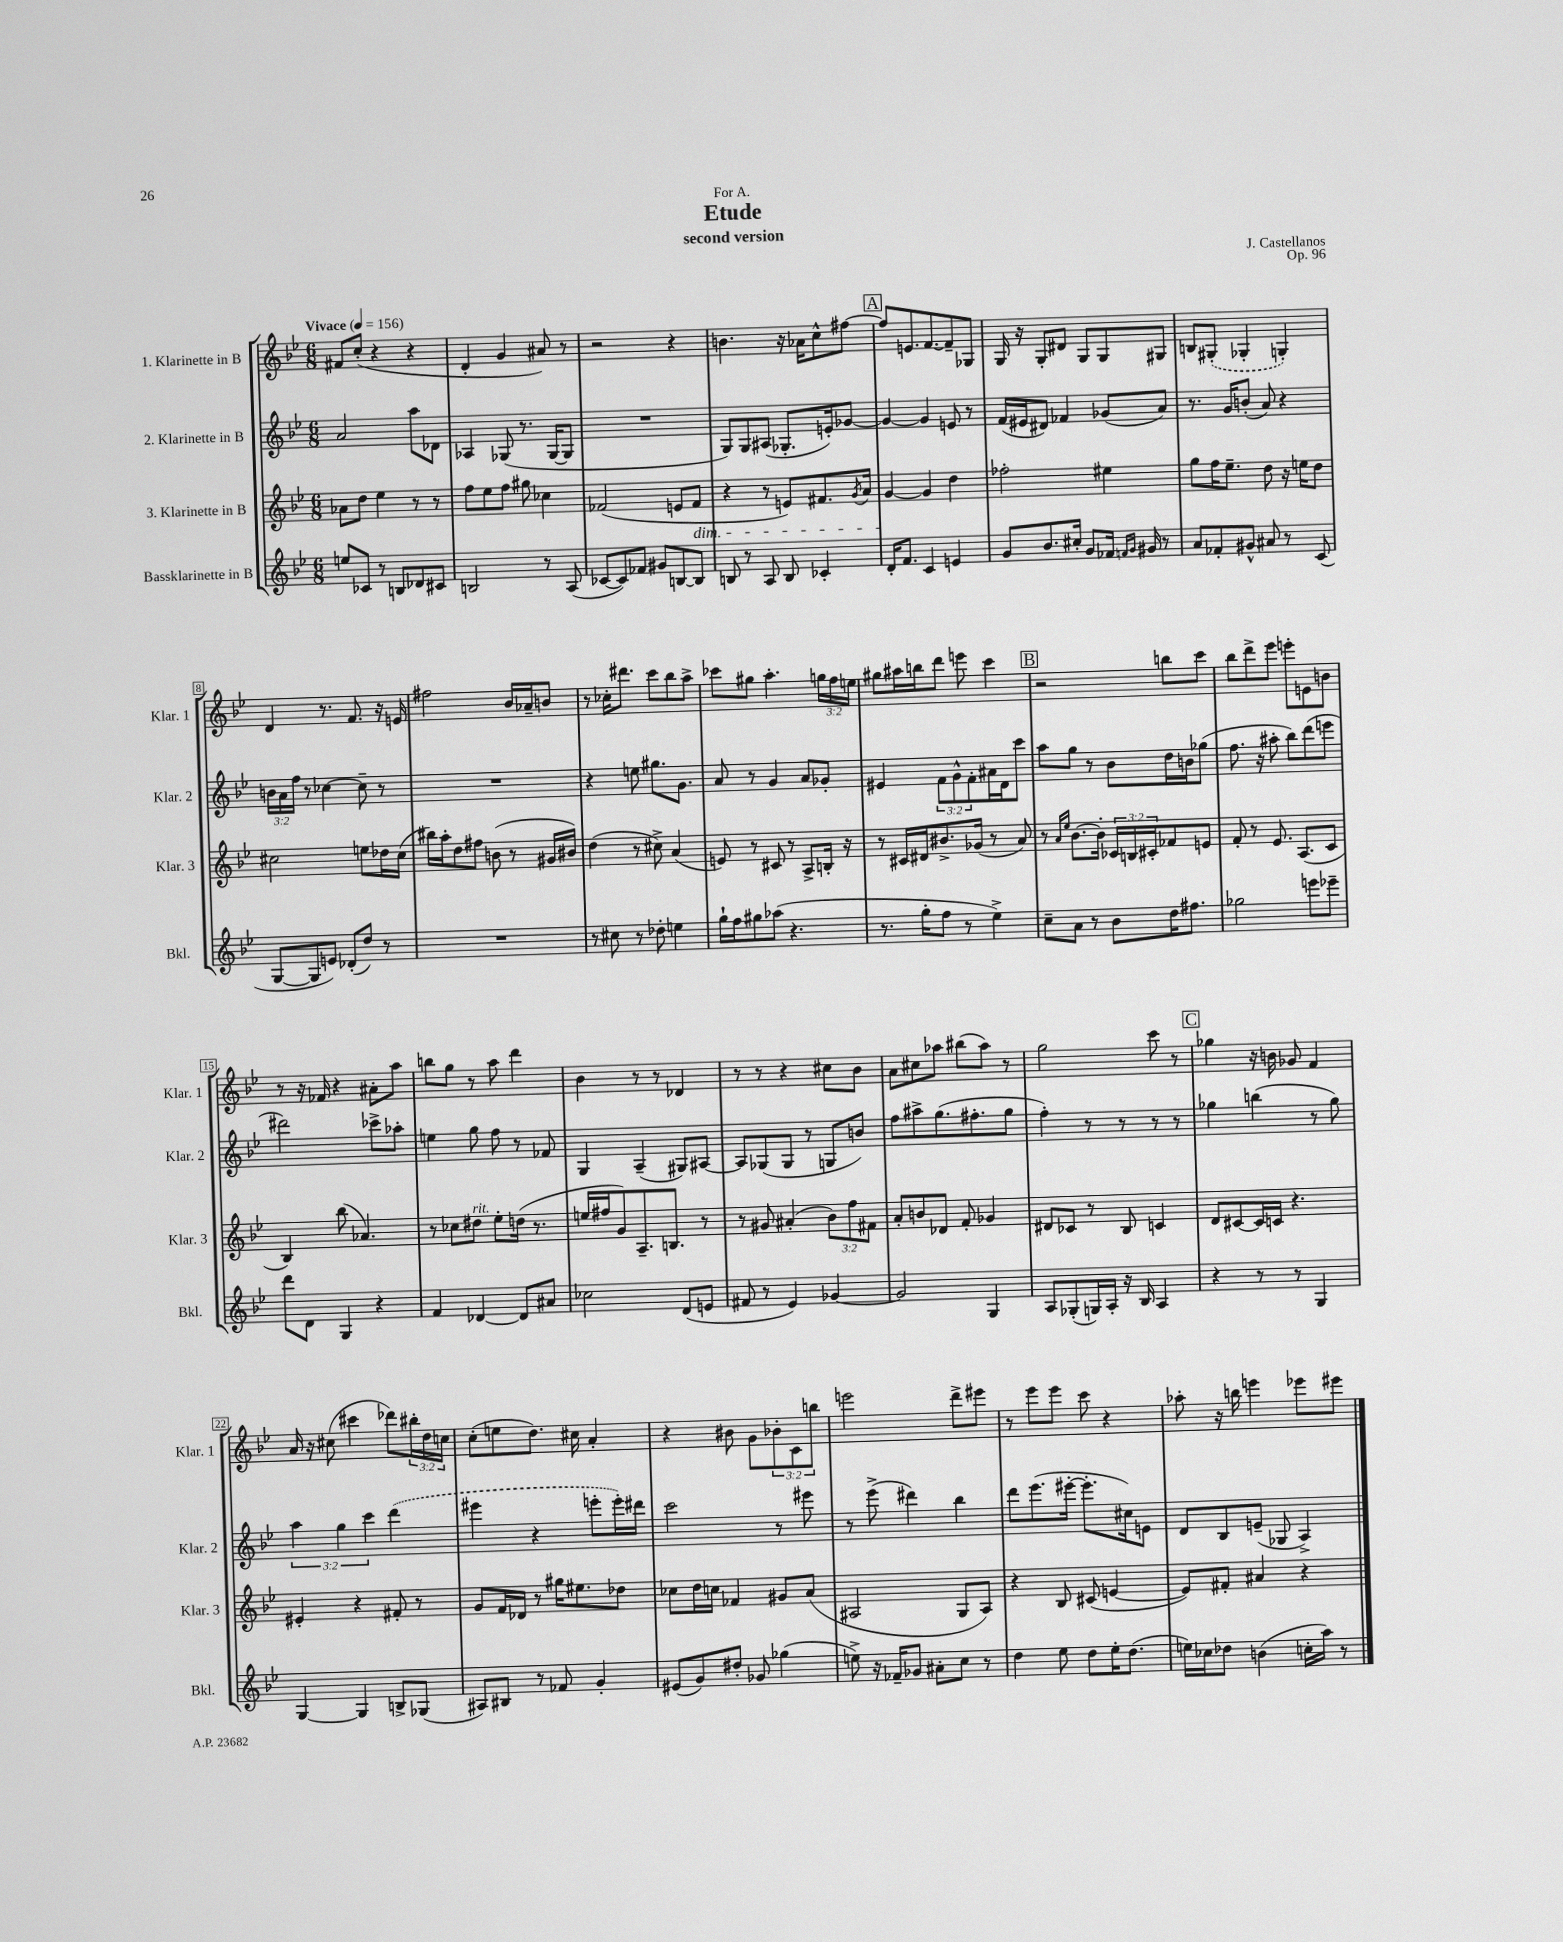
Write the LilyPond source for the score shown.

\header { title = "Etude" composer = "J. Castellanos" subtitle = "second version" dedication = "For A." opus = "Op. 96" }
<<
\new StaffGroup <<
\new Staff = "s0" \with { instrumentName = "1. Klarinette in B" shortInstrumentName = "Klar. 1" } {
    \clef treble \key bes \major \numericTimeSignature \time 6/8 \override Staff.TupletNumber.text = #tuplet-number::calc-fraction-text \tempo "Vivace" 4 = 156
    fis'8 c''8-.( r4 r4 |
    d'4-. g'4 ais'8) r8 |
    r2 r4 |
    b'4. r16 aes'16 c''8-^ fis''8~ |
    \mark \markup { \box "A" } fis''8 e'8. f'8.~ f'8-- ges8 |
    g16 r16 g8-. dis'8 g8 g8 gis8 |
    b8 \once \slurDashed gis8-.( ges4-. g4-.) |
    d'4 r8. f'8. r16 e'16 |
    fis''2 bes'16 aes'16-- b'8 |
    r8 ces''16-. dis'''8. c'''8 bes''8 a''8-> |
    ces'''8 gis''8 a''4.-. \tuplet 3/2 { g''16 f''16 e''16 } |
    gis''8 ais''16 b''16 d'''8 e'''8 c'''4 |
    \mark \markup { \box "B" } r2 b''8 c'''8 |
    bes''8 d'''8-> ees'''8 e'''8-. e'8 b'8 |
    r8 r16 fes'16 r4 ais'8-. a''8 |
    b''8 g''8 r8 a''8 d'''4 |
    bes'4 r8 r8 des'4 |
    r8 r8 r4 cis''8 bes'8 |
    a'8 cis''8 aes''8 bis''8( aes''8) r8 |
    g''2 c'''8 r8 |
    \mark \markup { \box "C" } ges''4 r16 b'16 ges'8 f'4 |
    a'16 r16 cis''8( cis'''4 des'''8) \tuplet 3/2 { bis''16-. d''16 c''16 } |
    c''8-.( e''8 d''8.) cis''16 a'4-. |
    r4 bis'8 g'8 \tuplet 3/2 { bes'8-. c'8 b''8 } |
    e'''2 d'''8-> eis'''8 |
    r8 ees'''8 ees'''8 c'''8 r4 |
    aes''8-. r16 b''16 e'''4 ees'''8 eis'''8 \bar "|." |
}
\new Staff = "s1" \with { instrumentName = "2. Klarinette in B" shortInstrumentName = "Klar. 2" } {
    \clef treble \key bes \major \numericTimeSignature \time 6/8 \override Staff.TupletNumber.text = #tuplet-number::calc-fraction-text
    a'2 a''8 des'8 |
    aes4 ges8( r8. ges16~ ges8 |
    R2. |
    g8) g8 ais8( ges8.-. e'16-.) ges'8~ |
    \mark \markup { \box "A" } ges'4~ ges'4 e'8 r8 |
    f'16( eis'16 dis'8) fes'4 ges'8( a'8) |
    r8. g'16 b'8-.( a'8) r4 |
    \tuplet 3/2 { b'16 a'16 f''16 } r8 ces''4~ ces''8-- r8 |
    R2. |
    r4 e''8 gis''8. g'8. |
    a'8 r8 g'4 a'8 ges'8-. |
    eis'4 \tuplet 3/2 { f'8 g'8-^ f'8-. } ais'16 d'16 c'''8 |
    \mark \markup { \box "B" } a''8 g''8 r8 bes'8 d''16 b'16 ges''8( |
    f''8. r16 ais''8-. bes''8) d'''8( e'''8 |
    dis'''2) ces'''8-> aes''8-. |
    e''4 g''8 f''8 r8 fes'8 |
    g4 a4--( gis8) ais8~ |
    ais8 ges8( ges8 r8 g8 b'8) |
    f''8 ais''8-> g''8.( fis''8.-. g''8 |
    f''4-.) r8 r8 r8 r8 |
    \mark \markup { \box "C" } ges''4 b''4( r8 ges''8) |
    \tuplet 3/2 { a''4 g''4 c'''4 } \once \slurDashed d'''4( |
    eis'''4 r4 e'''8-. e'''16-.) dis'''16 |
    c'''2 r8 eis'''8 |
    r8 ees'''8->( dis'''4) bes''4 |
    d'''8 ees'''8.( eis'''16~-. eis'''8.-. cis''16) e'8 |
    d'8 bes8 e'8--( ges8 a4->) \bar "|." |
}
\new Staff = "s2" \with { instrumentName = "3. Klarinette in B" shortInstrumentName = "Klar. 3" } {
    \clef treble \key bes \major \numericTimeSignature \time 6/8 \override Staff.TupletNumber.text = #tuplet-number::calc-fraction-text
    aes'8 d''8 ees''4 r8 r8 |
    f''8 ees''8 f''8 gis''8 ces''4 |
    fes'2( e'8 fes'8\dim |
    r4 r8 e'8) fis'8. \acciaccatura { g'8 } a'16 |
    \mark \markup { \box "A" } g'4~\! g'4 d''4 |
    fes''2-. eis''4 |
    g''8 f''16 ees''8.-- d''8 r16 e''16 d''8 |
    cis''2 e''8 des''16 cis''16( |
    bis''16) a''16-. d''8 fis''8 b'8( r8 gis'16 bis'16) |
    d''4( r8 cis''8->) a'4( |
    e'8) r8 cis'8 r8 a8-> b16-. r16 |
    r8 cis'16 dis'16 bis'8.-> ges'16( r8 a'8) |
    \mark \markup { \box "B" } r8 \grace { a'16 ees''16 } bes'8.~ bes'16-. \tuplet 3/2 { ces'16 b16 cis'16-. } fes'8 e'8 |
    f'8-. r8 ees'8. a8.( c'8 |
    bes4) bes''8( aes'4.) |
    r8 ces''8 dis''8^\markup { \italic "rit." } ees''8-. d''16( r8. |
    e''16 fis''16 g'8) a8.-- b8. r8 |
    r8 gis'8 ais'4-.( \tuplet 3/2 { bes'8) f''8 fis'8 } |
    a'8-. b'8 des'8 f'8-. ges'4 |
    dis'8 ces'8 r8 bes8 c'4 |
    \mark \markup { \box "C" } d'8 cis'8~ cis'16 c'16 r4. |
    eis'4-. r4 fis'8-. r8 |
    g'8 f'16 des'16 r8 gis''16 eis''8. des''8 |
    ces''8 d''16 c''16 fes'4 gis'8 a'8( |
    ais2 g8 ais8) |
    r4 bes8 cis'8( e'4~ |
    e'8) fis'8-. ais'4 r4 \bar "|." |
}
\new Staff = "s3" \with { instrumentName = "Bassklarinette in B" shortInstrumentName = "Bkl." } {
    \clef treble \key bes \major \numericTimeSignature \time 6/8
    e''8 ces'8 r8 b8 des'8 cis'8 |
    b2 r8 a8( |
    ces'8~ ces'8) fes'8 gis'8 b8~ b8 |
    b8 r8 a8 b8 ces'4-. |
    \mark \markup { \box "A" } d'16-. f'8. c'4 e'4 |
    g'8 bes'8. cis''16-. g'8 fes'16 \grace { f'16 g'16 } gis'16 r8 |
    a'8 fes'8-. gis'8-^ ais'8 r8 c'8( |
    g8~ g8 e'8) des'8-.( d''8) r8 |
    R2. |
    r8 cis''8 r8 des''8-. e''4 |
    g''16-! f''16 gis''8 aes''8( r4. |
    r8. g''16-. f''8 r8 ees''4->) |
    \mark \markup { \box "B" } c''8-- a'8 r8 bes'8 d''16 fis''8. |
    ges''2 e'''8 ees'''8-- |
    d'''8 d'8 g4 r4 |
    f'4 des'4~ des'8 ais'8 |
    ces''2 d'8( e'8 |
    fis'8 r8 ees'4) ges'4~ |
    ges'2 g4 |
    a8 ges8-.( g16) a16-. r16 bes16 a4 |
    \mark \markup { \box "C" } r4 r8 r8 g4 |
    g4~ g4 b8-> ges8( |
    ais8) bis8 r8 fes'8 g'4-. |
    eis'8( g'8) dis''8-. ges'8 ges''4( |
    e''8->) r16 fes'16-- ges'8 ais'8-. c''8 r8 |
    d''4 ees''8 d''8 ees''16-. d''8.( |
    e''16) ces''16 des''8 b'4( c''16-. a''16) r8 \bar "|." |
}
>>
>>
\layout { \context { \Score \override BarNumber.stencil = #(make-stencil-boxer 0.1 0.3 ly:text-interface::print) } }
